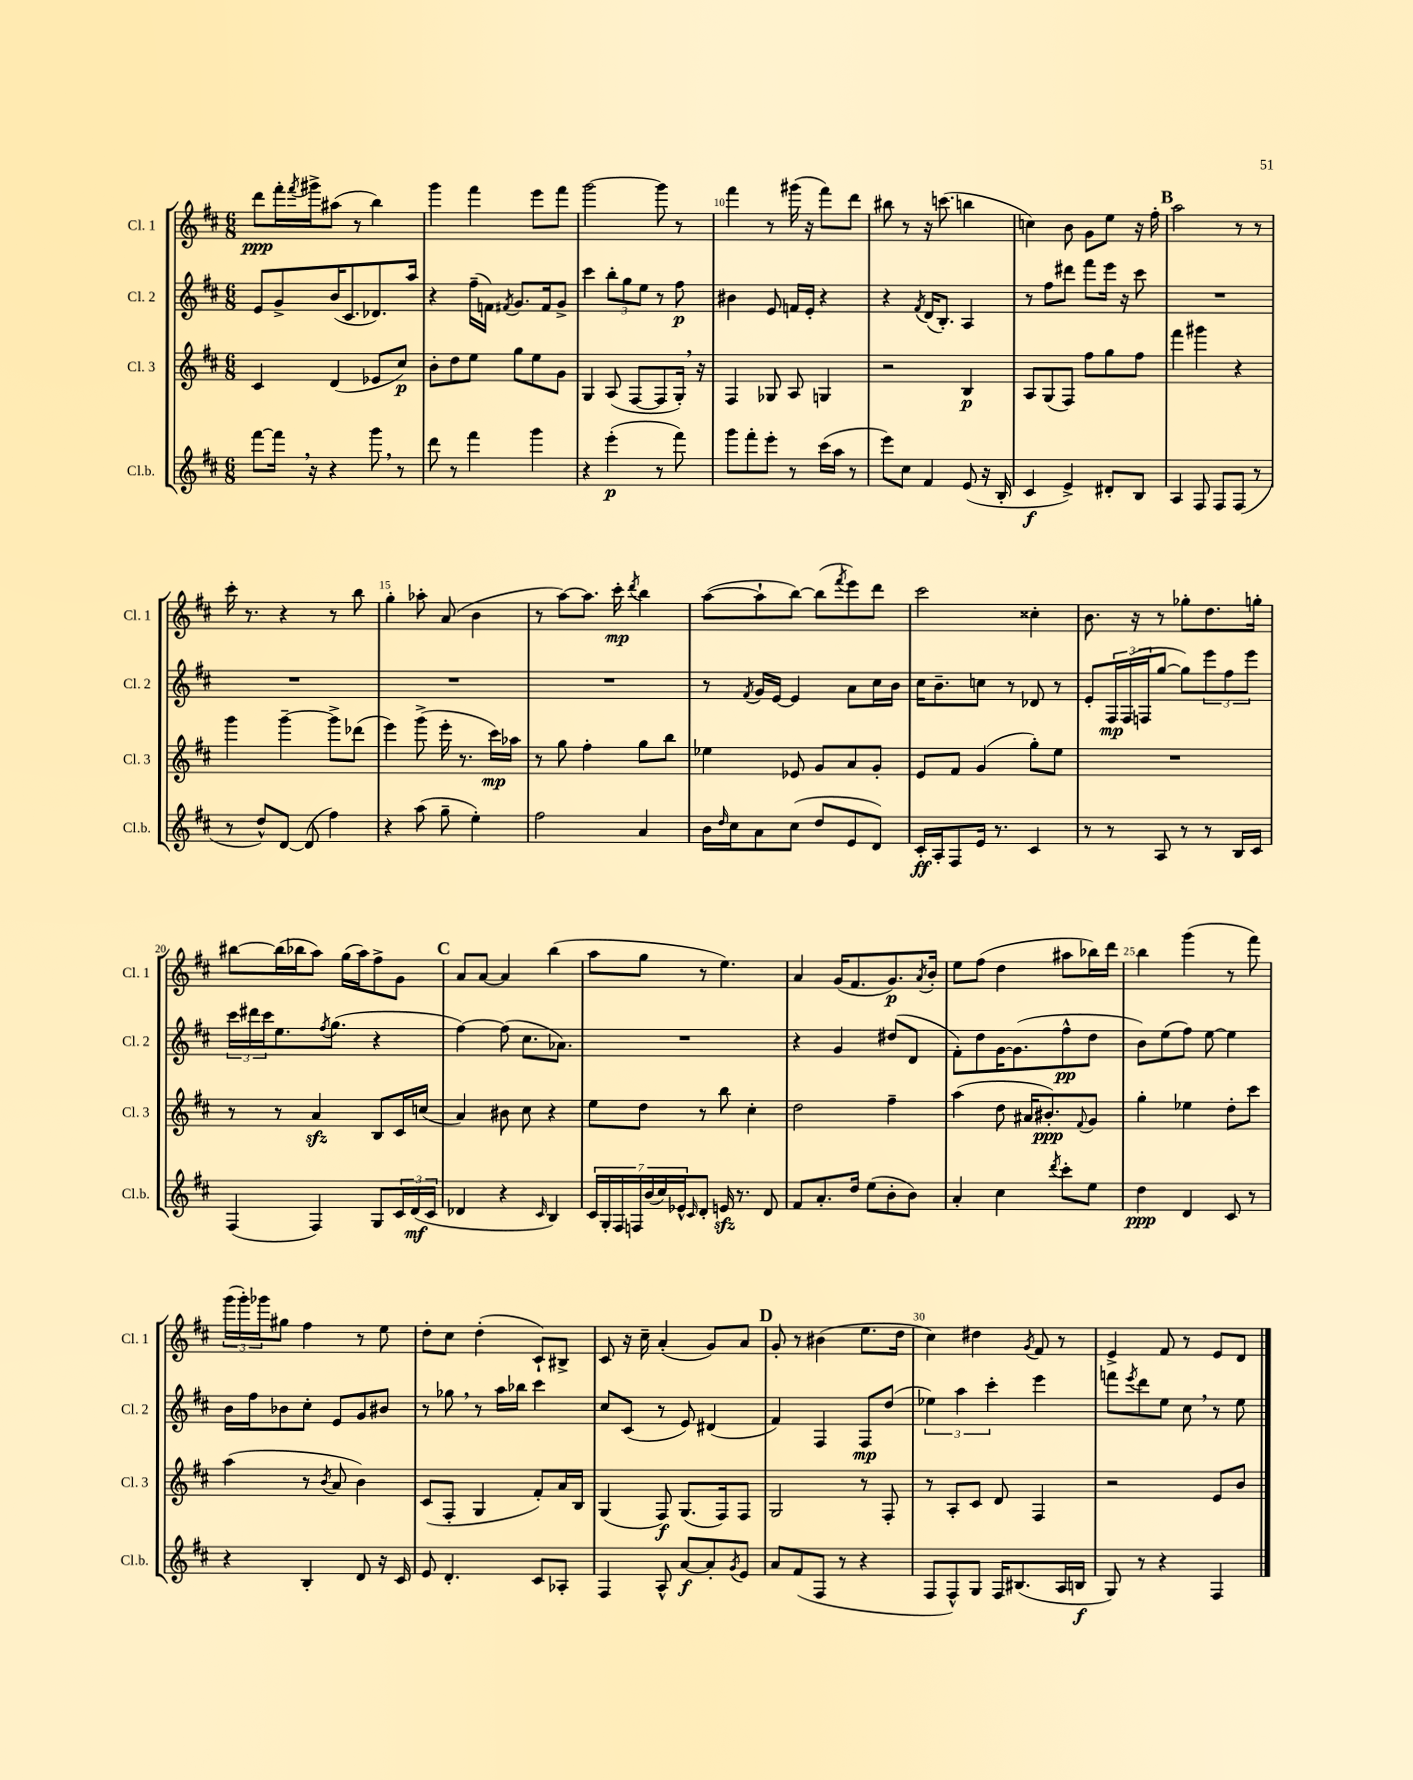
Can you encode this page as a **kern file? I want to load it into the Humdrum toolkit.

**kern	**dynam	**kern	**dynam	**kern	**dynam	**kern	**dynam
*part4	*part4	*part3	*part3	*part2	*part2	*part1	*part1
*staff4	*staff4	*staff3	*staff3	*staff2	*staff2	*staff1	*staff1
*I"Cl.b.	*	*I"Cl. 3	*	*I"Cl. 2	*	*I"Cl. 1	*
*I'Cl.b.	*	*I'Cl. 3	*	*I'Cl. 2	*	*I'Cl. 1	*
*clefG2	*	*clefG2	*	*clefG2	*	*clefG2	*
*k[f#c#]	*	*k[f#c#]	*	*k[f#c#]	*	*k[f#c#]	*
*M6/8	*	*M6/8	*	*M6/8	*	*M6/8	*
=7	=7	=7	=7	=7	=7	=7	=7
[8fff#\L	.	4c#/	.	8e/L	.	8ddd\L	ppp
16fff#,\Jk]	.	.	.	8g^/	.	16fff#'\L	.
.	.	.	.	.	.	8qfff#/	.
16r	.	.	.	.	.	16ggg#X^\J	.
4r	.	(4d/	.	(16b/K	.	(8aa#X\J	.
.	.	.	.	8.c#/	.	.	.
.	.	.	.	.	.	8r	.
8ggg,\	.	8e-X/L	.	8.d-X/)	.	4bb\)	.
8r	.	8cc#/J)	p	.	.	.	.
.	.	.	.	16aa/Jk	.	.	.
=8	=8	=8	=8	=8	=8	=8	=8
8ddd\	.	8b'\L	.	4r	.	4ggg\	.
8r	.	8dd\	.	.	.	.	.
4fff#\	.	8ee\J	.	(16ff#~\LL	.	4fff#\	.
.	.	.	.	16fn\JJ)	.	.	.
.	.	.	.	8qf#X/	.	.	.
.	.	8gg\L	.	8.g/L	.	.	.
4ggg\	.	8ee\	.	.	.	8eee\L	.
.	.	.	.	16f#/k	.	.	.
.	.	8g\J	.	8g^/J	.	8fff#\J	.
=9	=9	=9	=9	=9	=9	=9	=9
4r	.	4G/	.	4ccc#\	.	[2ggg\	.
(4eee'\	p	(8A/	.	12bb'\L	.	.	.
.	.	.	.	12gg\	.	.	.
.	.	[8F#/L	.	.	.	.	.
.	.	.	.	12ee\J	.	.	.
8r	.	8F#/]	.	8r	.	8ggg\]	.
8fff#\)	.	16G',/Jk)	.	8ff#\	p	8r	.
.	.	16r	.	.	.	.	.
=10	=10	=10	=10	=10	=10	=10	=10
8ggg\L	.	4F#/	.	4b#X\	.	4fff#\	.
8fff#'\	.	.	.	.	.	.	.
8eee'\J	.	8G-X/	.	8e/	.	8r	.
8r	.	8A/	.	16fn/LL	.	(16ggg#X\	.
.	.	.	.	16e'/JJ	.	16r	.
(16ccc#\LL	.	4Gn/	.	4r	.	8fff#\L)	.
16aa\JJ	.	.	.	.	.	.	.
8r	.	.	.	.	.	8ddd\J	.
=11	=11	=11	=11	=11	=11	=11	=11
8eee\L)	.	2r	.	4r	.	8bb#X\	.
8cc#\J	.	.	.	.	.	8r	.
.	.	.	.	8qf#/	.	.	.
4f#/	.	.	.	(16d/KL	.	16r	.
.	.	.	.	8.B'/J)	.	(8.cccn\	.
(8e/	.	4B/	p	4A/	.	4bbn\	.
16r	.	.	.	.	.	.	.
16B'/	.	.	.	.	.	.	.
=12	=12	=12	=12	=12	=12	=12	=12
4c#/	f	8A/L	.	8r	.	4ccn\)	.
.	.	(8G/	.	8ff#\L	.	.	.
4e^/)	.	8F#/J)	.	8ddd#X\J	.	8b\	.
.	.	8ff#\L	.	8fff#\L	.	8g\L	.
8d#X'/L	.	8gg\	.	16eee\Jk	.	8ee\J	.
.	.	.	.	16r	.	.	.
8B/J	.	8ff#\J	.	8ccc#\	.	16r	.
.	.	.	.	.	.	16ff#'\	.
!!LO:REH:place=s1:t=B
=13	=13	=13	=13	=13	=13	=13	=13
4A/	.	4fff#\	.	2.r	.	2aa\	.
8F#/	.	4ggg#X\	.	.	.	.	.
8F#/L	.	.	.	.	.	.	.
(8F#/J	.	4r	.	.	.	8r	.
8r	.	.	.	.	.	8r	.
!!LO:LB:g=z
=14	=14	=14	=14	=14	=14	=14	=14
8r	.	4ggg\	.	2.r	.	16ccc#'\	.
.	.	.	.	.	.	8.r	.
8dd^^/L)	.	.	.	.	.	.	.
[8d/J	.	[4ggg~\	.	.	.	4r	.
(8d/]	.	.	.	.	.	.	.
4ff#\)	.	8ggg^\L]	.	.	.	8r	.
.	.	(8ddd-X\J	.	.	.	8bb\	.
=15	=15	=15	=15	=15	=15	=15	=15
4r	.	4eee\)	.	2.r	.	4gg'\	.
(8aa\	.	(8ggg^\	.	.	.	8aa-X'\	.
8gg~\	.	16eee'\	.	.	.	(8a/	.
.	.	8.r	.	.	.	.	.
4ee'\)	.	.	.	.	.	4b\	.
.	.	16ccc#\LL)	mp	.	.	.	.
.	.	16aa-X\JJ	.	.	.	.	.
=16	=16	=16	=16	=16	=16	=16	=16
2ff#\	.	8r	.	2.r	.	8r	.
.	.	8gg\	.	.	.	[8aa\L)	.
.	.	4ff#'\	.	.	.	8.aa\J]	.
.	.	.	.	.	.	16ccc#'\	mp
.	.	.	.	.	.	8qddd/	.
4a/	.	8gg\L	.	.	.	4bb\	.
.	.	8bb\J	.	.	.	.	.
=17	=17	=17	=17	=17	=17	=17	=17
16b\LL	.	4ee-X\	.	8r	.	([8aa\L	.
16qqdd/	.	.	.	.	.	.	.
16cc#\J	.	.	.	.	.	.	.
.	.	.	.	8qf#/	.	.	.
8a\	.	.	.	16g/LL	.	8aa`\]	.
.	.	.	.	[16e/JJ	.	.	.
(8cc#\J	.	8e-X/	.	4e/]	.	[8bb\J)	.
8dd/L	.	8g/L	.	.	.	(8bb\L]	.
.	.	.	.	.	.	8qfff#/	.
8e/	.	8a/	.	8a\L	.	8eee\)	.
8d/J)	.	8g'/J	.	16cc#\L	.	8ddd\J	.
.	.	.	.	16b\JJ	.	.	.
=18	=18	=18	=18	=18	=18	=18	=18
16c#'/LL	ff	8e/L	.	16cc#\KL	.	2ccc#\	.
16A'/J	.	.	.	8.b~\	.	.	.
8F#/	.	8f#/J	.	.	.	.	.
16e/Jk	.	(4g/	.	8ccn\J	.	.	.
8.r	.	.	.	.	.	.	.
.	.	.	.	8r	.	.	.
4c#/	.	8gg'\L)	.	8d-X/	.	4cc##X'\	.
.	.	8ee\J	.	8r	.	.	.
=19	=19	=19	=19	=19	=19	=19	=19
8r	.	2.r	.	8e'/L	.	8.b\	.
8r	.	.	.	24F#/L	mp	.	.
.	.	.	.	(24F#/	.	.	.
.	.	.	.	.	.	16r	.
.	.	.	.	24Fn/J	.	.	.
8A/	.	.	.	[8gg/J	.	8r	.
8r	.	.	.	8gg\L])	.	8gg-X'\L	.
8r	.	.	.	12eee\	.	8.dd\	.
.	.	.	.	12ff#\	.	.	.
16B/LL	.	.	.	.	.	.	.
.	.	.	.	12eee\J	.	.	.
16c#/JJ	.	.	.	.	.	16ggn'\Jk	.
!!LO:LB:g=z
=20	=20	=20	=20	=20	=20	=20	=20
(4F#/	.	8r	.	24ccc#\LL	.	[8bb#X\L	.
.	.	.	.	24ddd#X\	.	.	.
.	.	.	.	24ccc#\J	.	.	.
.	.	8r	.	8.ee\	.	(16bb#\L]	.
.	.	.	.	.	.	16bb-X\J	.
4F#/)	.	4azz/	.	.	.	8aa\J)	.
.	.	.	.	8qff#/	.	.	.
.	.	.	.	(8.gg\J	.	.	.
.	.	.	.	.	.	(16gg\LL	.
.	.	.	.	.	.	16aa\J)	.
8G/L	.	8B/L	.	4r	.	8ff#^\	.
24c#/L	.	16c#/L	.	.	.	8g\J	.
(24d/	mf	.	.	.	.	.	.
.	.	(16ccn/JJ	.	.	.	.	.
24c#/JJ	.	.	.	.	.	.	.
!!LO:REH:place=s1:t=C
=21	=21	=21	=21	=21	=21	=21	=21
4d-X/	.	4a/)	.	[4ff#\)	.	8a/L	.
.	.	.	.	.	.	[8a/J	.
4r	.	8b#X\	.	(8ff#\]	.	4a/]	.
.	.	8cc#\	.	8.cc#\L	.	.	.
16qqc#/	.	.	.	.	.	.	.
4B/)	.	4r	.	.	.	(4bb\	.
.	.	.	.	8.a-X\J)	.	.	.
=22	=22	=22	=22	=22	=22	=22	=22
28c#/LL	.	8ee\L	.	2.r	.	8aa\L	.
28G'/	.	.	.	.	.	.	.
28F#/	.	.	.	.	.	.	.
28Fn/	.	.	.	.	.	.	.
.	.	8dd\J	.	.	.	8gg\J	.
(28b/	.	.	.	.	.	.	.
28cc#/)	.	.	.	.	.	.	.
28e-X^^/J	.	.	.	.	.	.	.
16qqc#/	.	.	.	.	.	.	.
8d'/J	.	8r	.	.	.	8r	.
16enzz/	.	8bb\	.	.	.	4.ee\)	.
8.r	.	.	.	.	.	.	.
.	.	4cc#'\	.	.	.	.	.
8d/	.	.	.	.	.	.	.
=23	=23	=23	=23	=23	=23	=23	=23
8f#/L	.	2dd\	.	4r	.	4a/	.
8.a'/	.	.	.	.	.	.	.
.	.	.	.	4g/	.	(16g/KL	.
16dd/Jk	.	.	.	.	.	8.f#/	.
(8ee\L	.	.	.	.	.	.	.
8b'\	.	4ff#~\	.	(8dd#X/L	.	8.g/)	p
8b\J)	.	.	.	8d/J	.	.	.
.	.	.	.	.	.	8qa/	.
.	.	.	.	.	.	16b'/Jk	.
=24	=24	=24	=24	=24	=24	=24	=24
4a'/	.	(4aa\	.	8f#'\L)	.	8ee\L	.
.	.	.	.	8dd\	.	(8ff#\J	.
4cc#\	.	8dd\	.	[16g\K	.	4dd\	.
.	.	.	.	(8.g\]	.	.	.
.	.	16a#X/KL	.	.	.	.	.
.	.	8.b#X'/)	ppp	.	.	.	.
8qddd/	.	.	.	.	.	.	.
8ccc#'\L	.	.	.	8ff#^^\	pp	8aa#X\L	.
.	.	8qqf#/	.	.	.	.	.
8ee\J	.	8g/J	.	8dd\J	.	16bb-X\L)	.
.	.	.	.	.	.	16ddd\JJ	.
=25	=25	=25	=25	=25	=25	=25	=25
4dd\	ppp	4gg'\	.	8b\L)	.	4bb\	.
.	.	.	.	(8ee\	.	.	.
4d/	.	4ee-X\	.	8ff#\J)	.	(4ggg\	.
.	.	.	.	[8ee\	.	.	.
8c#/	.	8dd'\L	.	4ee\]	.	8r	.
8r	.	8ccc#\J	.	.	.	8fff#\)	.
!!LO:LB:g=z
=26	=26	=26	=26	=26	=26	=26	=26
4r	.	(4aa\	.	16b\LL	.	(24ggg\LL	.
.	.	.	.	.	.	24ggg'\)	.
.	.	.	.	16ff#\J	.	.	.
.	.	.	.	.	.	24ggg-X\J	.
.	.	.	.	8b-X\	.	8gg#X\J	.
4B'/	.	8r	.	8cc#'\J	.	4ff#\	.
.	.	8qb/	.	.	.	.	.
.	.	8a/	.	8e/L	.	.	.
8d/	.	4b\)	.	8g/	.	8r	.
16r	.	.	.	8b#X/J	.	8ee\	.
16c#/	.	.	.	.	.	.	.
=27	=27	=27	=27	=27	=27	=27	=27
8e/	.	(8c#/L	.	8r	.	8dd'\L	.
4.d'/	.	8F#'/J	.	8gg-X,\	.	8cc#\J	.
.	.	4G/	.	8r	.	(4dd'\	.
.	.	.	.	16aa\LL	.	.	.
.	.	.	.	16bb-X\JJ	.	.	.
8c#/L	.	8f#'/L)	.	4ccc#\	.	8c#`/L)	.
8A-X'/J	.	16a/L	.	.	.	8B#X^/J	.
.	.	16B/JJ	.	.	.	.	.
=28	=28	=28	=28	=28	=28	=28	=28
4F#/	.	(4G/	.	8cc#/L	.	8c#/	.
.	.	.	.	(8c#/J	.	16r	.
.	.	.	.	.	.	16cc#~\	.
8A^^/	.	8F#/)	f	8r	.	(4a'/	.
[8a/L	f	(8.G/L	.	8e/)	.	.	.
8a'/]	.	.	.	(4d#X/	.	8g/L)	.
.	.	16F#/k)	.	.	.	.	.
8qg/	.	.	.	.	.	.	.
8e/J	.	8F#/J	.	.	.	8a/J	.
!!LO:REH:place=s1:t=D
=29	=29	=29	=29	=29	=29	=29	=29
8a/L	.	2G/	.	4f#/)	.	8g'/	.
(8f#/	.	.	.	.	.	8r	.
8F#/J	.	.	.	4F#/	.	(4b#X\	.
8r	.	.	.	.	.	.	.
4r	.	8r	.	8F#/L	mp	8.ee\L	.
.	.	8F#'/	.	(8dd/J	.	.	.
.	.	.	.	.	.	16dd\Jk	.
=30	=30	=30	=30	=30	=30	=30	=30
8F#/L	.	8r	.	6ee-X\)	.	4cc#\)	.
8F#^^/)	.	8A'/L	.	.	.	.	.
.	.	.	.	6aa\	.	.	.
8G/J	.	8c#/J	.	.	.	4dd#X\	.
.	.	.	.	6ccc#'\	.	.	.
16F#/KL	.	8d/	.	.	.	.	.
(8.B#X/	.	.	.	.	.	.	.
.	.	.	.	.	.	8qg/	.
.	.	4F#/	.	4eee\	.	8f#/	.
16A/L	.	.	.	.	.	8r	.
16Bn/JJ	f	.	.	.	.	.	.
=31	=31	=31	=31	=31	=31	=31	=31
8G/)	.	2r	.	8fffn\L	.	4e^/	.
.	.	.	.	8qeee/	.	.	.
8r	.	.	.	8ddd\	.	.	.
4r	.	.	.	8ee\J	.	8f#/	.
.	.	.	.	8cc#,\	.	8r	.
4F#/	.	8e/L	.	8r	.	8e/L	.
.	.	8b/J	.	8ee\	.	8d/J	.
==	==	==	==	==	==	==	==
*-	*-	*-	*-	*-	*-	*-	*-
